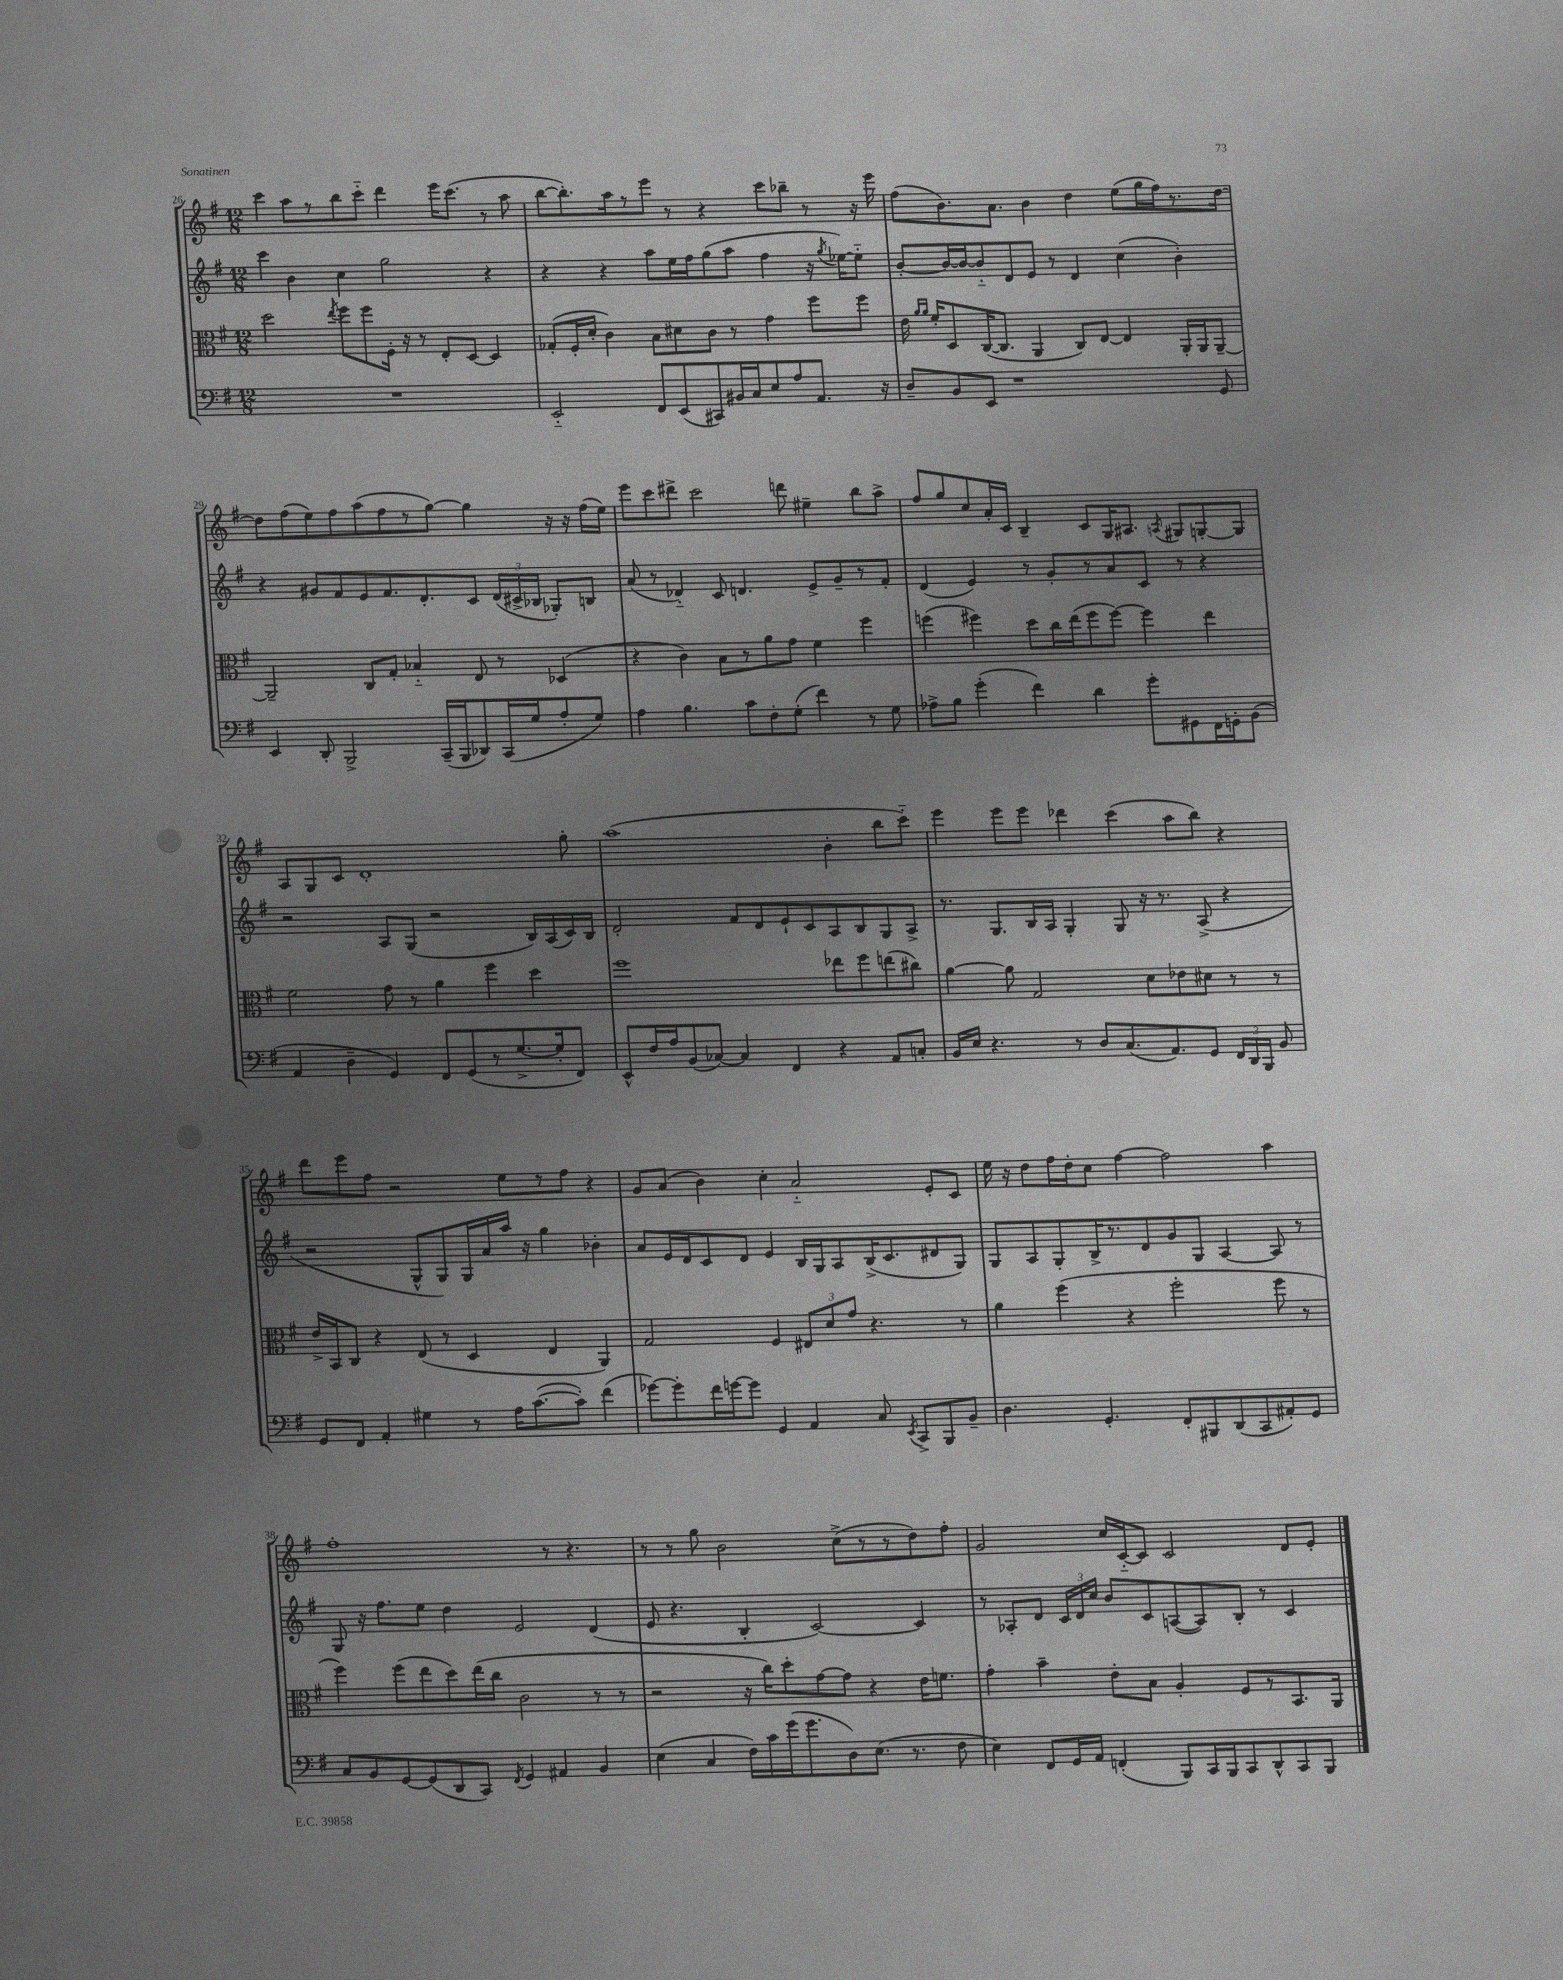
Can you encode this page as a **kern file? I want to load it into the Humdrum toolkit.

**kern	**kern	**kern	**kern
*part4	*part3	*part2	*part1
*staff4	*staff3	*staff2	*staff1
*clefF4	*clefC3	*clefG2	*clefG2
*k[f#]	*k[f#]	*k[f#]	*k[f#]
*M12/8	*M12/8	*M12/8	*M12/8
=26	=26	=26	=26
1.r	2dd\	4ccc\	4ccc\
.	.	4b\	8aa\L
.	.	.	8r
.	8qee/	.	.
.	8ff#\L	4cc\	8bb\
.	8ff#\	.	8ccc\J
.	16F#'\Jk	2gg\	4ddd\
.	16r	.	.
.	8r	.	.
.	8E'/L	.	16eee\KL
.	.	.	(8.ccc\J
.	[8D/J	.	.
.	4D/]	4r	8r
.	.	.	8aa\
=27	=27	=27	=27
2EE/	(8G-X'/L	4r	[8bb\L
.	16F#'/L	.	8.bb'\])
.	16d'/JJ	.	.
.	4c\)	4r	.
.	.	.	16aa\k
.	.	.	8r
8FF#/L	8B\L	8aa\L	8eee\J
(8EE/	8d#X\	16ee\L	8r
.	.	16ff#\J	.
8CC#X/)	8c\J	(8gg\	4r
16BB#X/L	8r	8aa\J	.
16C/J	.	.	.
8E/	4g\	4ff#\	8ccc\L
8A/	.	.	8bb-X~\J
8.AA/J	8ff#\L	16r	8r
.	.	8qgg/	.
.	.	[16ee-X\KL)	.
.	8ff#\J	8ee-\J]	16r
16r	.	.	16eee\
=28	=28	=28	=28
8D~/L	16e\	[8b'/L	(8ff#\L
.	16qqa/LL	.	.
.	16qqa/JJ	.	.
.	16f#'/KL	.	.
8BB/	8D/	16b/L_	8.b\)
.	.	16b/J_	.
8EE/J	([16C/K	8b/]	.
.	8.C/J]	.	8.a\J
1r	.	8d/	.
.	4AA/	8e/J	4b\
.	.	8r	.
.	8C/L)	4d/	4dd\
.	[8E/J	.	.
.	4E/]	(4cc\	(8ee\L
.	.	.	16gg\L
.	.	.	16ff#\J)
.	16AA'/LL	4b'\)	8.r
.	16AA/J	.	.
8GG/	[8AA~/J	.	.
.	.	.	[16dd\Jk
!!LO:LB:g=z
=29	=29	=29	=29
4EE/	2AA~/]	4r	8dd\L]
.	.	.	(8ff#\
8DD'/	.	8g#X/L	8ee\)
2BBB^/	.	8f#/	8ff#\
.	8C/L	8e/	(8aa\
.	8G'/J	8.f#/	8ff#\
.	4B-X/	.	8r
.	.	8.d'/	.
(16CC~/LL	.	.	[8gg\J)
16BBB/J	.	.	.
8DD-X/)	8E/	8c/J	4gg\]
(16CC/L	8r	(24d/LL	.
.	.	24c#X^/	.
16G/J	.	.	.
.	.	24B-X/JJ	.
8A'/	(4D-X/	8G-X'/L)	16r
.	.	.	16r
8G/J)	.	8Bn/J	(16ff#\LL
.	.	.	16ee\JJ)
=30	=30	=30	=30
4A\	4r	(8a/	8eee\L
.	.	8r	8ccc\
4.B\	4c\)	4d-X/)	8ddd#X^\J
.	.	.	2ccc\
.	8B\L	8c/	.
8c\L	8r	4.dn/	.
8F#'\	8a\	.	.
(8G'\J	8g\J	.	8dddn\
4f#\)	4f#\	8e^/L	4ee#X~\
.	.	8g~/	.
8r	4ff#\	8r	8bb\L
8G\	.	8f#'/J	8aa^\J
=31	=31	=31	=31
8A-X^\L	(4ffn\	(4d/	8ff#/L
8B\J	.	.	8gg/
(4g'\	4ff#X\)	4e/)	8cc/
.	.	.	16a'/L
.	.	.	16c/JJ
4f#\)	8dd\L	8r	4B~/
.	16cc\L	8g'/L	.
.	(16ee\J	.	.
4d\	8ff#\	8r	8c/L
.	[8ff#\J)	8a/	16G/K
.	.	.	8.A#X/J
8g'\L	4ff#\]	8c/J	.
.	.	.	8qAn/
8GG#X\	.	8r	8G#X/L
16FF#\L	4ee\	4r	[8Gn'/
16GGn'\J	.	.	.
(8BB\J	.	.	8G/J]
!!LO:LB:g=z
=32	=32	=32	=32
4AA/	2f#\	2r	8A/L
.	.	.	8G/
4D~\	.	.	8c/J
.	.	.	1d'
4GG/)	8g\	8A/L	.
.	8r	(8G/J	.
8FF#/L	4a\	2r	.
(8GG/	.	.	.
8r	4ff#\	.	.
[8.G^/	.	.	.
.	4dd\	16B/LL)	.
16G'/k]	.	(16A/	.
8FF#/J)	.	16c/)	8gg'\
.	.	16B/JJ	.
=33	=33	=33	=33
8EE^^/L	1ff#	2d'/	(1aa
16F#/L	.	.	.
16A/J	.	.	.
(8BB/	.	.	.
[8C-X/J)	.	.	.
4C-/]	.	8f#/L	.
.	.	8d/	.
4FF#/	.	8e`/	.
.	.	8c/	.
4r	8ee-X\L	8A/	4b'\
.	8ff#\	8B/	.
8AA/L	(8een\	8G/	8bb\L
8Cn'/J	8cc#X\J)	8A^/J	8ccc\J)
=34	=34	=34	=34
16BB/LL	[4a\	8.r	4eee\
16E/JJ	.	.	.
4.r	.	.	.
.	.	8.G/L	.
.	8a\]	.	8eee\L
.	2G/	16B/L	8eee\J
.	.	16A/JJ	.
8r	.	4G'/	4ddd-X\
8D/L	.	.	.
(8.C/	.	8G/	(4ccc\
.	8d\L	16r	.
8.AA/)	.	8.r	.
.	8e-X\	.	8aa\L
8GG/J	8d#X\J	(8A^/	8bb\J)
24FF#/LL	8r	4r	4r
24DD/	.	.	.
24BBB/JJ	.	.	.
8BB/	8r	.	.
!!LO:LB:g=z
=35	=35	=35	=35
8GG/L	16e^/LL	2r	8ddd\L
.	16BB/J	.	.
8FF#/J	8C/J	.	8eee\
4AA'/	4r	.	8ff#\J
.	.	.	2r
4G#X\	(8E/	8G^^/L	.
.	8r	8G/)	.
8r	4D/	16G/L	.
.	.	16a/	.
16A\KL	.	16aa/JJ	8ee\L
([8.c\	.	16r	.
.	4E/	4gg\	8r
8c'\J])	.	.	8ff#\J
(4f#\	4AA/)	4b-X'\	4r
=36	=36	=36	=36
[8g-X\L)	2G/	8a/L	8g/L
8g-'\]	.	16e/L	(8a/J
.	.	16d/J	.
16f#\L	.	8c/	4b\)
[16gn\J	.	.	.
8g\J]	.	8d/J	.
4GG/	4F#/	4e/	4cc'\
4AA/	12E#X/L	16B/LL	2a/
.	.	16G/J	.
.	12d/	.	.
.	.	8A/	.
.	12g/J	.	.
8C/	4.r	(16B^/K	.
.	.	8.c/	.
8qEE/	.	.	.
8CC^/L	.	.	.
8BBB/	.	8d#X/	8e'/L
8BB~/J	8r	8G/J)	8c/J
=37	=37	=37	=37
4.D\	4a\	8G/L	16ee\
.	.	.	16r
.	.	8A/	8dd\L
.	(4ff#\	8G'/	16ff#\L
.	.	.	16dd'\J
4.GG'/	.	16B^/K	8cc\J
.	.	8.r	.
.	4r	.	[4ff#\
.	.	8d/	.
8FF#'/L	2ff#'\	8g/	2ff#\]
8BBB#X/	.	8G/J	.
(8DD/	.	[4A/	.
8CC/	.	.	.
8AA#X'/)	8ff#\	8A/]	4aa\
8GG/J	8r	8r	.
!!LO:LB:g=z
=38	=38	=38	=38
8C/L	4ff#\)	8G/	1ff#'
8BB/	.	16r	.
.	.	8.ff#\L	.
[8GG/	(8ff#\L	.	.
(8GG/]	8ee\	8ee\J	.
8DD/	8dd\)	4dd\	.
8CC/J)	(16ee\L	.	.
.	16cc\JJ	.	.
8qFF#/	.	.	.
4GG/	2c\	2e/	.
4AA#X/	.	.	8r
.	.	.	4.r
4BB/	8r	(4d/	.
.	8r	.	.
=39	=39	=39	=39
(4E\	2r	8e/	8r
.	.	4.r	8r
4C/	.	.	8gg\
.	.	.	2b\
16F#\LL)	16r	4B'/	.
16c\	16cc\KL)	.	.
(16g\J	8dd'\	.	.
8.g\	.	.	.
.	[8g\	[2c/)	.
8D\)	8g\J]	.	(8cc^\L
(8.E\J	4r	.	8r
.	.	.	8r
8.r	.	.	.
.	16e\KL	4c/]	8dd\)
.	8.fn\J	.	.
8F#\	.	.	8ff#'\J
=40	=40	=40	=40
4E\)	4g'\	8r	2g/
.	.	8A-X'/L	.
8FF#/L	4b~\	8d/J	.
16GG/L	.	24c/LL	.
.	.	24d/	.
16AA/JJ	.	.	.
.	.	24cc/JJ	.
(4FFn'/	8e'\L	8b/L	16cc/LL
.	.	.	[16c/J
.	8B\J	8c/	8c/J]
8BBB/L)	4A'/	([8An/	2c/
16CC/L	.	8A/])	.
16BBB/J	.	.	.
8CC/	8F#/L	8B'/J	.
8DD^^/	8r	8r	.
8CC/	8.BB/	4c/	8d/L
8BBB/J	.	.	8e'/J
.	16AA/Jk	.	.
==	==	==	==
*-	*-	*-	*-
